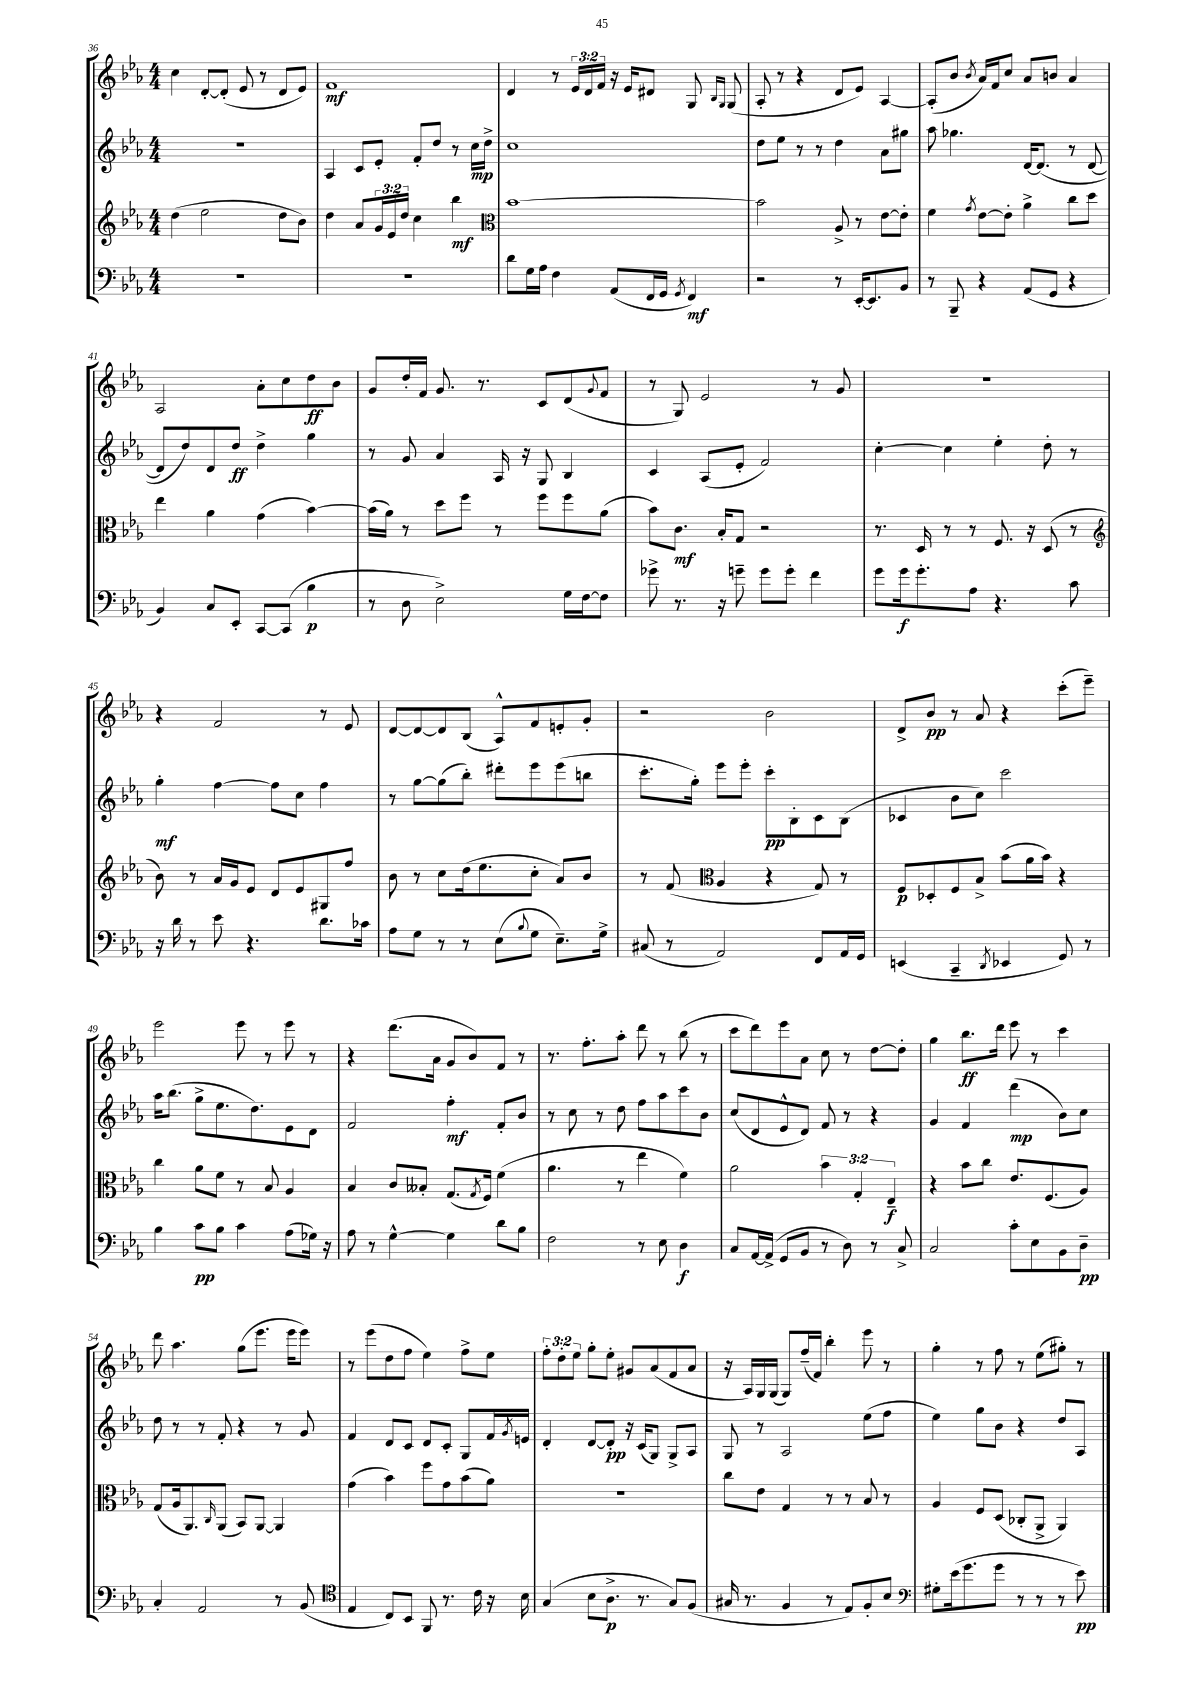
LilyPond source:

<<
\new StaffGroup <<
\new Staff = "s0" {
    \clef treble \key ees \major \numericTimeSignature \time 4/4 \override Staff.TupletNumber.text = #tuplet-number::calc-fraction-text
    c''4 d'8~-. d'8-.( ees'8 r8 d'8 ees'8) |
    f'1\mf |
    d'4 r8 \tuplet 3/2 { ees'16 d'16 f'16 } r16 ees'16 dis'8 g8 \grace { bes16 g16 } g8( |
    aes8-. r8 r4 d'8 ees'8) aes4~ |
    aes8-.( bes'8 \acciaccatura { bes'8 } aes'16) f'16 c''8 aes'8 b'8 aes'4 |
    aes2 aes'8-. c''8 d''8\ff bes'8 |
    g'8 d''16-. f'16 g'8. r8. c'8 d'8( \appoggiatura { g'8 } f'8 |
    r8 g8) ees'2 r8 g'8 |
    R1 |
    r4 f'2 r8 ees'8 |
    d'8~ d'8~ d'8 bes8( aes8-^) f'8 e'8-. g'8-. |
    r2 bes'2 |
    d'8-> bes'8\pp r8 aes'8 r4 c'''8-.( ees'''8--) |
    ees'''2 ees'''8 r8 ees'''8 r8 |
    r4 d'''8.( aes'16 g'8 bes'8) f'8 r8 |
    r8. f''8.-. aes''8-. d'''8 r8 bes''8( r8 |
    c'''8 d'''8) ees'''8 aes'8 c''8 r8 d''8~ d''8-. |
    g''4 bes''8.\ff d'''16 ees'''8 r8 c'''4 |
    d'''8 aes''4. g''8( ees'''8. ees'''16 ees'''8) |
    r8 ees'''8( d''8 f''8 ees''4) f''8-> ees''8 |
    \tuplet 3/2 { f''8-. d''8-. ees''8 } g''8-. ees''8-. gis'8 aes'8( f'8 aes'8 |
    r16 aes16) g16 g16( g8) f''16--( f'16) bes''4-. ees'''8 r8 |
    g''4-. r8 f''8 r8 ees''8( gis''8-.) r8 \bar "|." |
}
\new Staff = "s1" {
    \clef treble \key ees \major \numericTimeSignature \time 4/4
    R1 |
    aes4 c'8 ees'8-. f'8-. d''8 r8 c''16\mp d''16-> |
    c''1 |
    d''8 ees''8 r8 r8 d''4 aes'8 gis''8 |
    aes''8 ges''4. d'16~ d'8.( r8 d'8~ |
    d'8 d''8) d'8 d''8\ff d''4-> g''4 |
    r8 g'8 aes'4 aes16 r16 g8 bes4 |
    c'4 aes8( ees'8-. f'2) |
    c''4~-. c''4 ees''4-. d''8-. r8 |
    g''4-.\mf f''4~ f''8 c''8 f''4 |
    r8 g''8~ g''8( bes''8-.) dis'''8-. ees'''8 ees'''8( b''8 |
    c'''8.-. g''16-.) ees'''8 ees'''8-. c'''8-.\pp bes8-. c'8 bes8( |
    ces'4 bes'8 c''8) c'''2 |
    aes''16 bes''8.( g''8-> ees''8. d''8.) ees'8 d'8 |
    f'2 f''4-.\mf f'8-. bes'8 |
    r8 c''8 r8 d''8 f''8 aes''8 c'''8 bes'8 |
    c''8( d'8 ees'8-^ d'8) f'8 r8 r4 |
    g'4 f'4 d'''4\mp( bes'8) c''8 |
    d''8 r8 r8 f'8-. r4 r8 g'8 |
    f'4 d'8 c'8 d'8 c'8-. g8 f'16 \acciaccatura { g'8 } e'16 |
    d'4-. d'8~ d'8-.\pp r16 c'16( g8) g8-> aes8 |
    g8 r8 aes2 ees''8( f''8 |
    ees''4) g''8 bes'8 r4 d''8 aes8 \bar "|." |
}
\new Staff = "s2" {
    \clef treble \key ees \major \numericTimeSignature \time 4/4 \override Staff.TupletNumber.text = #tuplet-number::calc-fraction-text
    d''4( ees''2 d''8 bes'8) |
    d''4 aes'8 \tuplet 3/2 { g'16 ees'16 d''16 } c''4 bes''4\mf |
    \clef alto bes'1~ |
    bes'2 aes8-> r8 ees'8~ ees'8-. |
    f'4 \acciaccatura { g'8 } ees'8~ ees'8-. aes'4-> c''8 d''8 |
    ees''4 aes'4 g'4( bes'4~) |
    bes'16( aes'16) r8 d''8 f''8 r8 f''8 f''8 aes'8( |
    bes'8) c'8.\mf bes16-. g8 r2 |
    r8. d16 r8 r8 f8. r16 d8( r8 |
    \clef treble bes'8) r8 aes'16 g'16 ees'8 d'8 ees'8 gis8 f''8 |
    bes'8 r8 c''8 d''16( ees''8. c''8-. aes'8) bes'8 |
    r8 f'8( \clef alto aes4 r4 g8) r8 |
    f8\p des8-. f8 bes8-> bes'8( aes'16 bes'16) r4 |
    c''4 aes'8 f'8 r8 bes8 aes4 |
    bes4 c'8 beses8-. g8.( \acciaccatura { g8 } f16) f'4( |
    aes'4. r8 ees''4 f'4) |
    aes'2 \tuplet 3/2 { bes'4 g4-. ees4--\f } |
    r4 bes'8 c''8 ees'8. f8.( aes8) |
    g8( aes16 aes,8.) \grace { c16 } aes,8( bes,8) aes,8~ aes,4 |
    g'4( bes'4) f''8 g'8 bes'8( aes'8) |
    r1 |
    c''8 ees'8 g4 r8 r8 bes8 r8 |
    aes4 f8 d8( ces8-. aes,8-> aes,4) \bar "|." |
}
\new Staff = "s3" {
    \clef bass \key ees \major \numericTimeSignature \time 4/4
    R1 |
    R1 |
    d'8 g16 aes16 f4 aes,8( f,16 g,16 \acciaccatura { g,8 } f,4\mf) |
    r2 r8 ees,16~-. ees,8. bes,8 |
    r8 bes,,8-- r4 aes,8( g,8 r4 |
    bes,4) c8 ees,8-. c,8~ c,8( bes4\p |
    r8 d8 ees2->) g16 f16~ f8 |
    ges'8-> r8. r16 g'8-- g'8 g'8-. f'4 |
    g'8 g'16\f g'8.-. aes8 r4. c'8 |
    r16 d'16 r8 ees'8 r4. d'8. ces'16 |
    aes8 g8 r8 r8 ees8( \appoggiatura { bes8 } g8 ees8.--) g16-> |
    cis8( r8 aes,2) f,8 aes,16 g,16 |
    e,4( c,4-- \acciaccatura { d,8 } ees,4 g,8) r8 |
    bes4 c'8\pp bes8 c'4 aes8( ges16) r16 |
    aes8 r8 g4~-^ g4 d'8 bes8 |
    f2 r8 ees8 d4\f |
    c8 aes,16~ aes,16->( g,8 bes,8 r8 d8) r8 c8-> |
    c2 c'8-. ees8 bes,8 d8--\pp |
    c4-. aes,2 r8 bes,8( |
    \clef tenor ees4 c8) bes,8 f,8 r8. c'16 r16 bes16 |
    g4( bes8 aes8.->\p r8. g8) f8( |
    gis16 r8. f4 r8 ees8) f8-. bes8 |
    \clef bass gis8-. ees'16( g'8. g'8 r8 r8 r8 ees'8\pp) \bar "|." |
}
>>
>>
\layout { \context { \Score currentBarNumber = #36 } }
